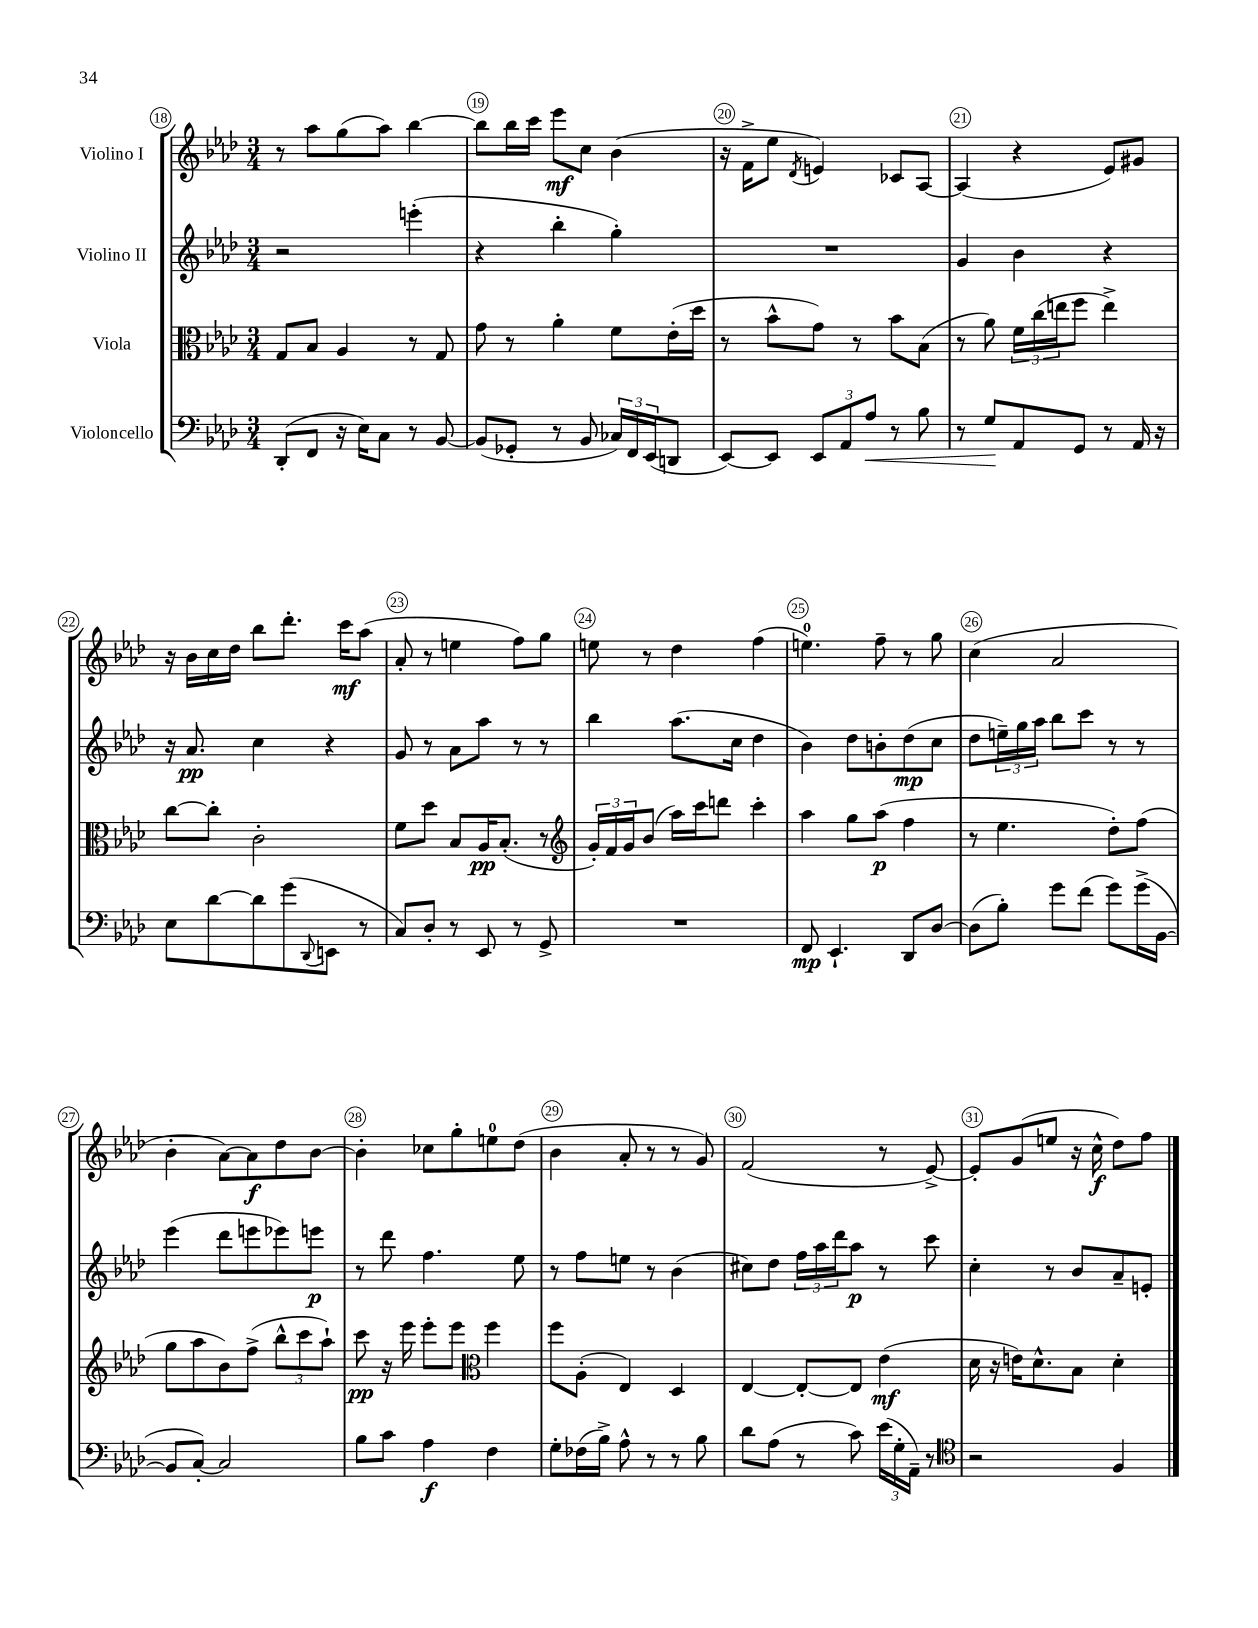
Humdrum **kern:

**kern	**kern	**kern	**kern
*staff4	*staff3	*staff2	*staff1
*clefF4	*clefC3	*clefG2	*clefG2
*k[b-e-a-d-]	*k[b-e-a-d-]	*k[b-e-a-d-]	*k[b-e-a-d-]
*M3/4	*M3/4	*M3/4	*M3/4
(8DD-'/L	8G/L	2r	8r
8FF/J	8B-/J	.	8aa-\L
16r	4A-/	.	(8gg\
16E-\LK)	.	.	.
8C\J	.	.	8aa-\J)
8r	8r	(4eee'\	[4bb-\
[8BB-/	8G/	.	.
=	=	=	=
(8BB-/]L	8g\	4r	8bb-\]L
8GG-'/J	8r	.	16bb-\L
.	.	.	16ccc\JJ
8r	4a-'\	4bb-'\	8eee-\L
8BB-/	.	.	8cc\J
24C-/LL)	8f\L	4gg'\)	(4b-\
24FF/	.	.	.
(24EE-/J	.	.	.
8DD/J	(16e-'\L	.	.
.	16dd-\JJ	.	.
=	=	=	=
[8EE-/L)	8r	2.r	16r
.	.	.	16f^\LK
8EE-/]J	8b-^^\L	.	8ee-\J
.	.	.	8qd-/
12EE-/L	8g\J)	.	4e/)
12AA-/	.	.	.
.	8r	.	.
12A-/J	.	.	.
8r	8b-\L	.	8c-/L
8B-\	(8B-\J	.	[8A-/J
=	=	=	=
8r	8r	4g/	(4A-/]
8G/L	8a-\)	.	.
8AA-/	24f\LL	4b-\	4r
.	(24cc\	.	.
.	24ee\J	.	.
8GG/J	8ff\J	.	.
8r	4ee^\)	4r	8e-/L)
16AA-/	.	.	8g#/J
16r	.	.	.
=	=	=	=
8E-\L	[8cc\L	16r	16r
.	.	8.a-/	16b-\LL
[8d-\	8cc'\]J	.	16cc\
.	.	.	16dd-\JJ
8d-\]	2c'\	4cc\	8bb-\L
(8g\	.	.	8.ddd-'\J
8qqDD-/	.	.	.
8EE\J	.	4r	.
.	.	.	16ccc\LK
8r	.	.	(8aa-\J
=	=	=	=
8C/L)	8f\L	8g/	8a-'/
8D-'/J	8dd-\J	8r	8r
8r	8B-/L	8a-\L	4ee\
8EE-/	16A-/K	8aa-\J	.
.	(8.B-'/J	.	.
8r	.	8r	8ff\L)
8GG^/	8r	8r	8gg\J
=	=	=	=
*	*clefG2	*	*
2.r	24g'/LL)	4bb-\	8ee\
.	24f/	.	.
.	24g/J	.	.
.	(8b-/J	.	8r
.	16aa-\LL)	(8.aa-\L	4dd-\
.	16ccc\J	.	.
.	8ddd\J	.	.
.	.	16cc\Jk	.
.	4ccc'\	4dd-\	(4ff\
=	=	=	=
8FF/	4aa-\	4b-\)	4.ee\)
4.EE-`/	.	.	.
.	8gg\L	8dd-\L	.
.	(8aa-\J	8b'\	8ff~\
8DD-/L	4ff\	(8dd-\	8r
[8D-/J	.	8cc\J	8gg\
=	=	=	=
(8D-\]L	8r	8dd-\L	(4cc\
8B-'\J)	4.ee-\	24ee~\L)	.
.	.	24gg\	.
.	.	24aa-\JJ	.
8g\L	.	8bb-\L	2a-/
(8f\J	.	8ccc\J	.
8g\L)	8dd-'\L)	8r	.
(16g^\L	(8ff\J	8r	.
[16BB-\JJ	.	.	.
=	=	=	=
8BB-/]L	8gg\L	(4eee-\	4b-'\
[8C'/J)	8aa-\	.	.
2C/]	8b-\)	8ddd-\L	[8a-\L)
.	(8ff^\J	8eee\	8a-\]
.	12bb-^^\L	8eee-\)	8dd-\
.	12ccc\	.	.
.	.	8eee\J	[8b-\J
.	12aa-`\J)	.	.
=	=	=	=
8B-\L	8ccc\	8r	4b-'\]
8c\J	16r	8ddd-\	.
.	16eee-\	.	.
4A-\	8eee-'\L	4.ff\	8cc-\L
.	8eee-\J	.	8gg'\
*	*clefC3	*	*
4F\	4ff\	.	8ee\
.	.	8ee-\	(8dd-\J
=	=	=	=
8G'\L	8ff\L	8r	4b-\
(16F-\L	(8A-'\J	8ff\L	.
16B-^\JJ)	.	.	.
8A-^^\	4E-/)	8ee\J	8a-'/
8r	.	8r	8r
8r	4D-/	(4b-\	8r
8B-\	.	.	8g/)
=	=	=	=
8d-\L	[4E-/	8cc#\L)	(2f/
(8A-\J	.	8dd-\J	.
8r	8E-'/_L	24ff\LL	.
.	.	24aa-\	.
.	.	24ddd-\J	.
8c\)	8E-/]J	8aa-\J	.
(24e-\LL	(4e-\	8r	8r
24G'\	.	.	.
24AA-~\JJ)	.	.	.
8r	.	8ccc\	[8e-^/)
=	=	=	=
*clefC4	*	*	*
2r	16d-\	4cc'\	8e-'/]L
.	16r	.	.
.	16e\LK)	.	(8g/
.	8.d-^^\	.	.
.	.	8r	8ee/J
.	8B-\J	8b-/L	16r
.	.	.	16cc^^\
4F/	4d-'\	8a-~/	8dd-\L)
.	.	8e'/J	8ff\J
==	==	==	==
*-	*-	*-	*-
